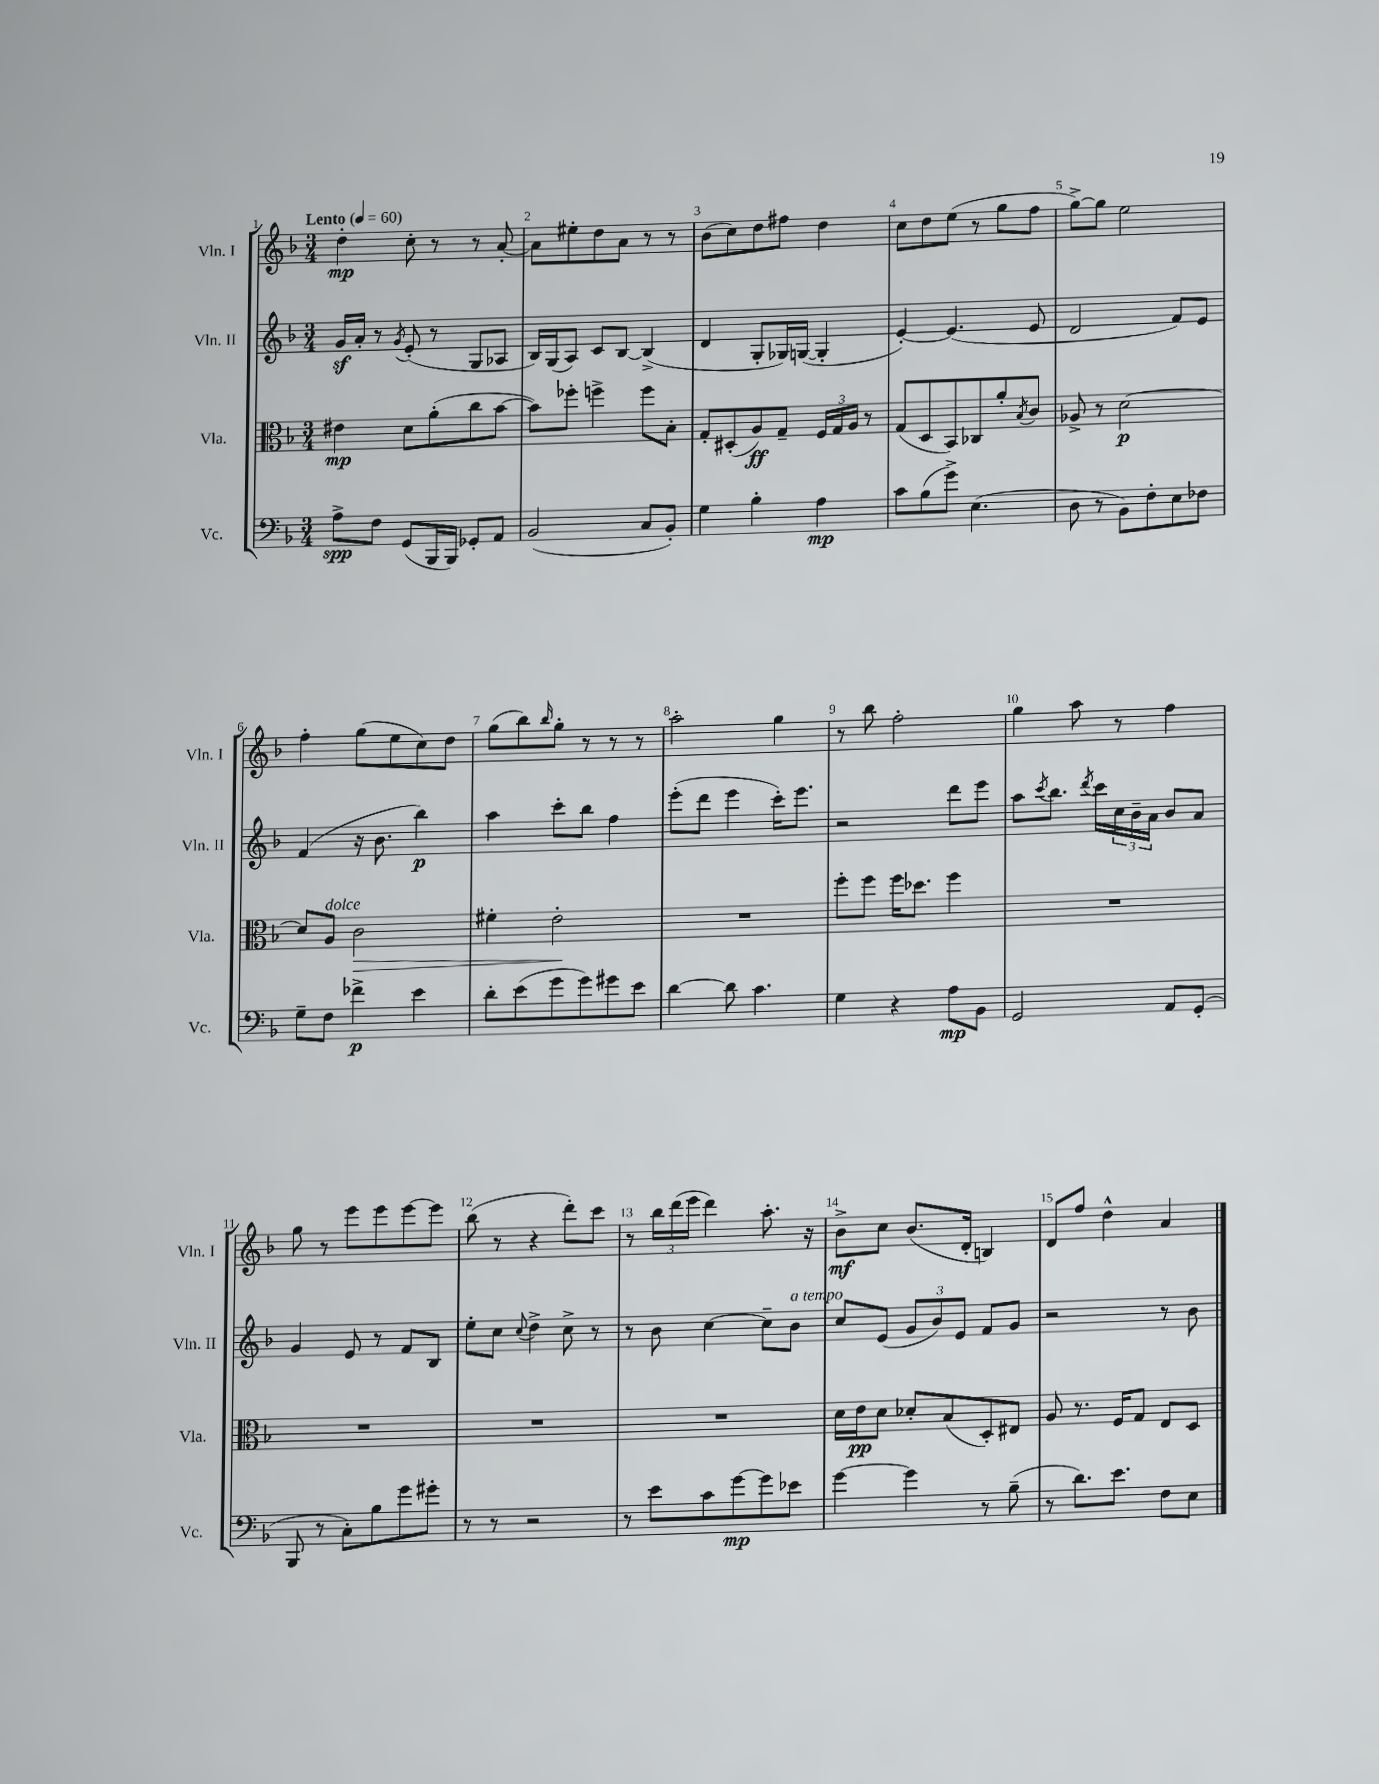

**kern	**dynam	**kern	**dynam	**kern	**dynam	**kern	**dynam
*part4	*part4	*part3	*part3	*part2	*part2	*part1	*part1
*staff4	*staff4	*staff3	*staff3	*staff2	*staff2	*staff1	*staff1
*I"Vc.	*	*I"Vla.	*	*I"Vln. II	*	*I"Vln. I	*
*I'Vc.	*	*I'Vla.	*	*I'Vln. II	*	*I'Vln. I	*
*clefF4	*	*clefC3	*	*clefG2	*	*clefG2	*
*k[b-]	*	*k[b-]	*	*k[b-]	*	*k[b-]	*
*M3/4	*	*M3/4	*	*M3/4	*	*M3/4	*
*MM60	*	*MM60	*	*MM60	*	*MM60	*
=1	=1	=1	=1	=1	=1	=1	=1
!	!	!	!	!	!	!LO:TX:a:B:t=Lento	!
8A^\L	spp	4e#X\	mp	16gz/LL	.	4dd'\	mp
.	.	.	.	16a'/JJ	.	.	.
8F\J	.	.	.	8r	.	.	.
.	.	.	.	8qg/	.	.	.
(8GG/L	.	8d\L	.	(8e'/	.	8cc'\	.
16BBB-/L	.	(8a'\	.	8r	.	8r	.
16BBB-/JJ)	.	.	.	.	.	.	.
8GG-X'/L	.	8cc\	.	8G/L	.	8r	.
8AA/J	.	[8b-\J	.	8A-X/J	.	[8a'/	.
=2	=2	=2	=2	=2	=2	=2	=2
(2BB-/	.	8b-\L])	.	16B-/LL)	.	8a\L]	.
.	.	.	.	(16G/J	.	.	.
.	.	8ff-X'\J	.	8A/J)	.	8ee#X'\	.
.	.	4ffn^\	.	8c/L	.	8dd\	.
.	.	.	.	[8B-/J	.	8a\J	.
8C/L	.	8ff\L	.	(4B-^/]	.	8r	.
8BB-'/J)	.	8B-'\J	.	.	.	8r	.
=3	=3	=3	=3	=3	=3	=3	=3
4G\	.	8G'/L	.	4d/	.	(8b-\L	.
.	.	(8D#X'/	.	.	.	8cc\)	.
4B-'\	.	8A/)	ff	8G'/L	.	8dd\	.
.	.	8G~/J	.	16G-X/L)	.	8ff#X\J	.
.	.	.	.	([16Gn/JJ	.	.	.
4A\	mp	24F/LL	.	4G'/]	.	4dd\	.
.	.	24G/	.	.	.	.	.
.	.	24A/JJ	.	.	.	.	.
.	.	8r	.	.	.	.	.
=4	=4	=4	=4	=4	=4	=4	=4
8c\L	.	(8G/L	.	[4e'/)	.	8cc\L	.
(8B-\	.	8D/	.	.	.	8dd\	.
8g^\J)	.	8BB-/)	.	(4.e/]	.	(8ee\J	.
(4.E\	.	8C-X/	.	.	.	8r	.
.	.	8a'/	.	.	.	8gg\L	.
.	.	8qB-/	.	.	.	.	.
.	.	8c/J	.	8e/	.	8ff\J	.
=5	=5	=5	=5	=5	=5	=5	=5
8D\	.	8A-X^/	.	2d/	.	[8gg^\L)	.
8r	.	8r	.	.	.	8gg\J]	.
8BB-\L)	.	[2d\	p	.	.	2ee\	.
8F'\	.	.	.	.	.	.	.
8E\	.	.	.	8f/L)	.	.	.
8F-X\J	.	.	.	8e/J	.	.	.
!!LO:LB:g=z
=6	=6	=6	=6	=6	=6	=6	=6
8G~\L	.	8d/L]	.	(4f/	.	4ff'\	.
!	!	!LO:TX:a:i:t=dolce	!	!	!	!	!
8F\J	.	8A/J	.	.	.	.	.
!	!	!	!LO:HP:b	!	!	!	!
4f-X^\	p	2c\	>	16r	.	(8gg\L	.
.	.	.	.	8.b-\	.	.	.
.	.	.	.	.	.	8ee\	.
4e\	.	.	.	4bb-\)	p	8cc\)	.
.	.	.	.	.	.	8dd\J	.
=7	=7	=7	=7	=7	=7	=7	=7
8d'\L	.	4f#X'\	.	4aa\	.	(8gg\L	.
(8e\	.	.	.	.	.	8bb-\)	.
.	.	.	.	.	.	16qqbb-/	.
8g\	.	2e'\	.	8ccc'\L	.	8gg'\J	.
8g\)	.	.	.	8bb-\J	.	8r	.
8g#X\	.	.	.	4ff\	.	8r	.
8e\J	.	.	.	.	.	8r	.
.	.	.	]	.	.	.	.
=8	=8	=8	=8	=8	=8	=8	=8
[4d\	.	2.r	.	(8eee'\L	.	2aa'\	.
.	.	.	.	8ddd\J	.	.	.
8d\]	.	.	.	4eee\	.	.	.
4.c\	.	.	.	.	.	.	.
.	.	.	.	16ccc'\KL)	.	4gg\	.
.	.	.	.	8.eee\J	.	.	.
=9	=9	=9	=9	=9	=9	=9	=9
4G\	.	8ff'\L	.	2r	.	8r	.
.	.	8ff\J	.	.	.	8bb-\	.
4r	.	16ff\KL	.	.	.	2ff'\	.
.	.	8.dd-X\J	.	.	.	.	.
8A\L	mp	4ff\	.	8ddd\L	.	.	.
8BB-\J	.	.	.	8eee\J	.	.	.
=10	=10	=10	=10	=10	=10	=10	=10
2GG/	.	2.r	.	8aa\L	.	4gg\	.
.	.	.	.	8qccc/	.	.	.
.	.	.	.	8.bb-\J	.	.	.
.	.	.	.	.	.	8aa\	.
.	.	.	.	8qddd/	.	.	.
.	.	.	.	16ccc\LL	.	.	.
.	.	.	.	24cc\	.	8r	.
.	.	.	.	24b-~\	.	.	.
.	.	.	.	24a\JJ	.	.	.
8AA/L	.	.	.	8b-/L	.	4ff\	.
(8GG'/J	.	.	.	8a/J	.	.	.
!!LO:LB:g=z
=11	=11	=11	=11	=11	=11	=11	=11
8BBB-/	.	2.r	.	4g/	.	8gg\	.
8r	.	.	.	.	.	8r	.
8C'\L)	.	.	.	8e/	.	8eee\L	.
8B-\	.	.	.	8r	.	8eee\	.
8g\	.	.	.	8f/L	.	[8eee\	.
8g#X'\J	.	.	.	8B-/J	.	8eee\J]	.
=12	=12	=12	=12	=12	=12	=12	=12
8r	.	2.r	.	8ee'\L	.	(8bb-\	.
8r	.	.	.	8cc\J	.	8r	.
.	.	.	.	8qqcc/	.	.	.
2r	.	.	.	4dd^\	.	4r	.
.	.	.	.	8cc^\	.	8ddd'\L)	.
.	.	.	.	8r	.	8ccc\J	.
=13	=13	=13	=13	=13	=13	=13	=13
8r	.	2.r	.	8r	.	8r	.
8e\L	.	.	.	8b-\	.	24bb-\LL	.
.	.	.	.	.	.	(24ddd\	.
.	.	.	.	.	.	24eee\JJ	.
8c\	.	.	.	[4cc\	.	4ddd\)	.
[8g\	mp	.	.	.	.	.	.
8g\]	.	.	.	8cc~\L]	.	8.aa'\	.
!	!	!	!	!LO:TX:a:i:t=a tempo	!	!	!
8e-X\J	.	.	.	8b-\J	.	.	.
.	.	.	.	.	.	16r	.
=14	=14	=14	=14	=14	=14	=14	=14
[4g\	.	16d\LL	.	8cc/L	.	8b-^\L	mf
.	.	16e\J	pp	.	.	.	.
.	.	8d\J	.	(8e/J	.	8cc\J	.
4g\]	.	8d-X'/L	.	12g/L	.	(8.b-/L	.
.	.	.	.	12b-/)	.	.	.
.	.	(8B-/	.	.	.	.	.
.	.	.	.	12e/J	.	.	.
.	.	.	.	.	.	16d'/Jk	.
8r	.	8D'/)	.	8f/L	.	4Bn/)	.
(8B-~\	.	8E#X/J	.	8g/J	.	.	.
=15	=15	=15	=15	=15	=15	=15	=15
8r	.	8A/	.	2r	.	8d/L	.
8.d\L)	.	8.r	.	.	.	8ff/J	.
.	.	.	.	.	.	4dd^^\	.
8.e\J	.	16F/KL	.	.	.	.	.
.	.	8G/J	.	.	.	.	.
8F\L	.	8E/L	.	8r	.	4a/	.
8E\J	.	8D/J	.	8b-\	.	.	.
==	==	==	==	==	==	==	==
*-	*-	*-	*-	*-	*-	*-	*-
